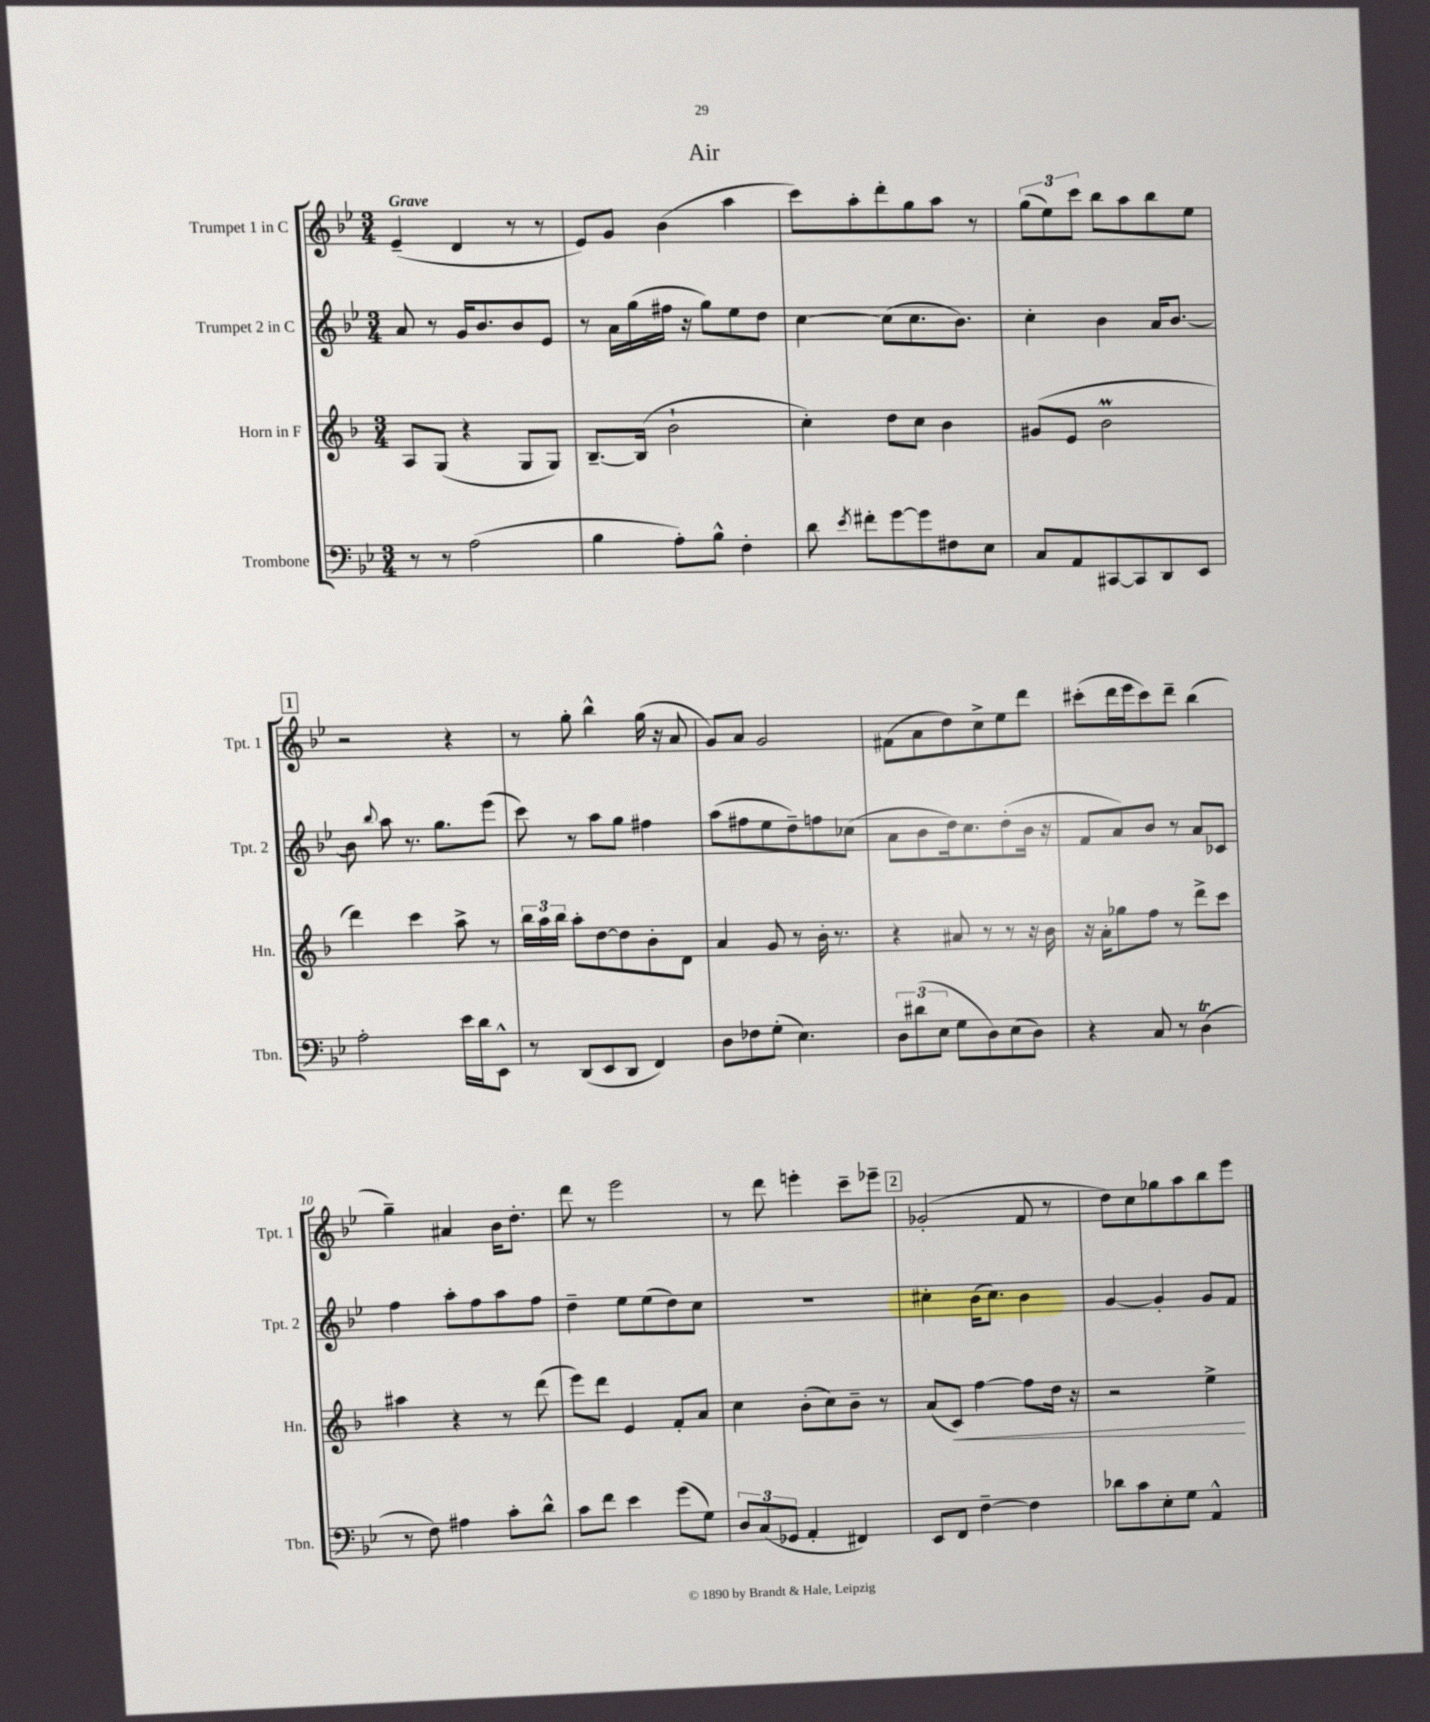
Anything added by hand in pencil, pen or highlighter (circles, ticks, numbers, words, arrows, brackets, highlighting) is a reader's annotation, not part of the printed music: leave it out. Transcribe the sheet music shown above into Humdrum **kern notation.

**kern	**kern	**kern	**kern
*staff4	*staff3	*staff2	*staff1
*clefF4	*clefG2	*clefG2	*clefG2
*k[b-e-]	*k[b-]	*k[b-e-]	*k[b-e-]
*M3/4	*M3/4	*M3/4	*M3/4
8r	8A	8a	(4e-~
8r	(8G	8r	.
(2A	4r	16g	4d
.	.	8.b-	.
.	8G	8b-	8r
.	8G)	8e-	8r
=	=	=	=
4B-	[8.B-~	8r	8e-)
.	.	16a	8g
.	(16B-]	(16gg	.
8A')	2b-`	16ff#	(4b-
.	.	16r	.
8B-^^	.	8gg)	.
4F'	.	8ee-	4aa
.	.	8dd	.
=	=	=	=
8d	4cc')	[4cc	8ccc)
8qe-	.	.	.
8f#'	.	.	8aa'
[8g	8dd	(8cc]	8ddd'
8g]	8cc	8.cc	8gg
8F#	4b-	.	8aa
.	.	8.b-)	.
8E-	.	.	8r
=	=	=	=
8C	(8g#	4cc'	(12gg
.	.	.	12ee-)
8AA	8e	.	.
.	.	.	12ccc
[8CC#	2b-	4b-	8bb-
8CC#]	.	.	8aa
8DD	.	16a	8bb-
.	.	[8.b-	.
8EE-	.	.	8ee-
=	=	=	=
2A'	4ddd)	8b-]	2r
.	.	8qqbb-	.
.	.	8aa	.
.	4ccc	8.r	.
.	.	8.gg	.
16e-	8aa^	.	4r
16d	.	.	.
8EE-^^	8r	(8eee-	.
=	=	=	=
8r	24bb-	8ccc)	8r
.	24aa	.	.
.	24bb-	.	.
(8DD	8aa'	8r	8gg'
8EE-	[8dd	8aa	4bb-^^
8DD	8dd]	8gg	.
4FF)	8b-'	4ff#	(16gg
.	.	.	16r
.	8d	.	8a
=	=	=	=
8D	4a	(8aa	8g)
8F-	.	8ff#	8a
(8G'	8g	8ee-	2g
4.E-)	8r	8dd~)	.
.	16b-'	8ff	.
.	8.r	.	.
.	.	(8cc-	.
=	=	=	=
12D	4r	8a	(8f#
(12d#	.	.	.
.	.	8b-	8a
12E-	.	.	.
8G	8a#	16dd)	8dd)
.	.	8.cc	.
8D)	8r	.	8cc^
(8E-	8r	(8dd'	8ee-
8D)	16r	16b-	8ddd
.	16b-	16r	.
=	=	=	=
4r	16r	8f	(8ccc#'
.	16a'	.	.
.	8gg-	8a)	16ddd
.	.	.	16eee-
8C	8ff	8b-	8ccc#)
8r	8r	8r	8ddd~
(4D	8ddd^	8a	(4bb-
.	8ccc	8c-	.
=	=	=	=
8r	4aa#	4ff	4gg~)
8F)	.	.	.
4A#	4r	8aa'	4a#
.	.	8ff	.
8c'	8r	8aa	16b-
.	.	.	8.dd'
8d^^	(8ddd	8ff	.
=	=	=	=
8c	8eee)	4dd~	8ddd
8f	8ddd	.	8r
4e-	4e	8ee-	2eee-
.	.	(8ee-	.
(8g	8f'	8dd)	.
8G)	8a	8cc	.
=	=	=	=
12D	4cc	2.r	8r
(12C	.	.	.
.	.	.	8ddd
12GG-	.	.	.
4AA'	(8b-'	.	4eee'
.	8cc)	.	.
4FF#)	8b-~	.	8ccc~
.	8r	.	8eee-~
=	=	=	=
8EE-	(8a	4cc#'	(2g-'
8FF	8c)	.	.
[4F~	[4ff	(16b-	.
.	.	8.cc#)	.
4F]	8ff]	4b-	8f
.	16dd	.	8r
.	16r	.	.
=	=	=	=
8d-	2r	[4g	8dd)
8c	.	.	8cc
8E-'	.	4g']	8gg-
8G	.	.	8aa
4AA^^	4ee^	8g	8bb-
.	.	8f	8eee-
==	==	==	==
*-	*-	*-	*-
